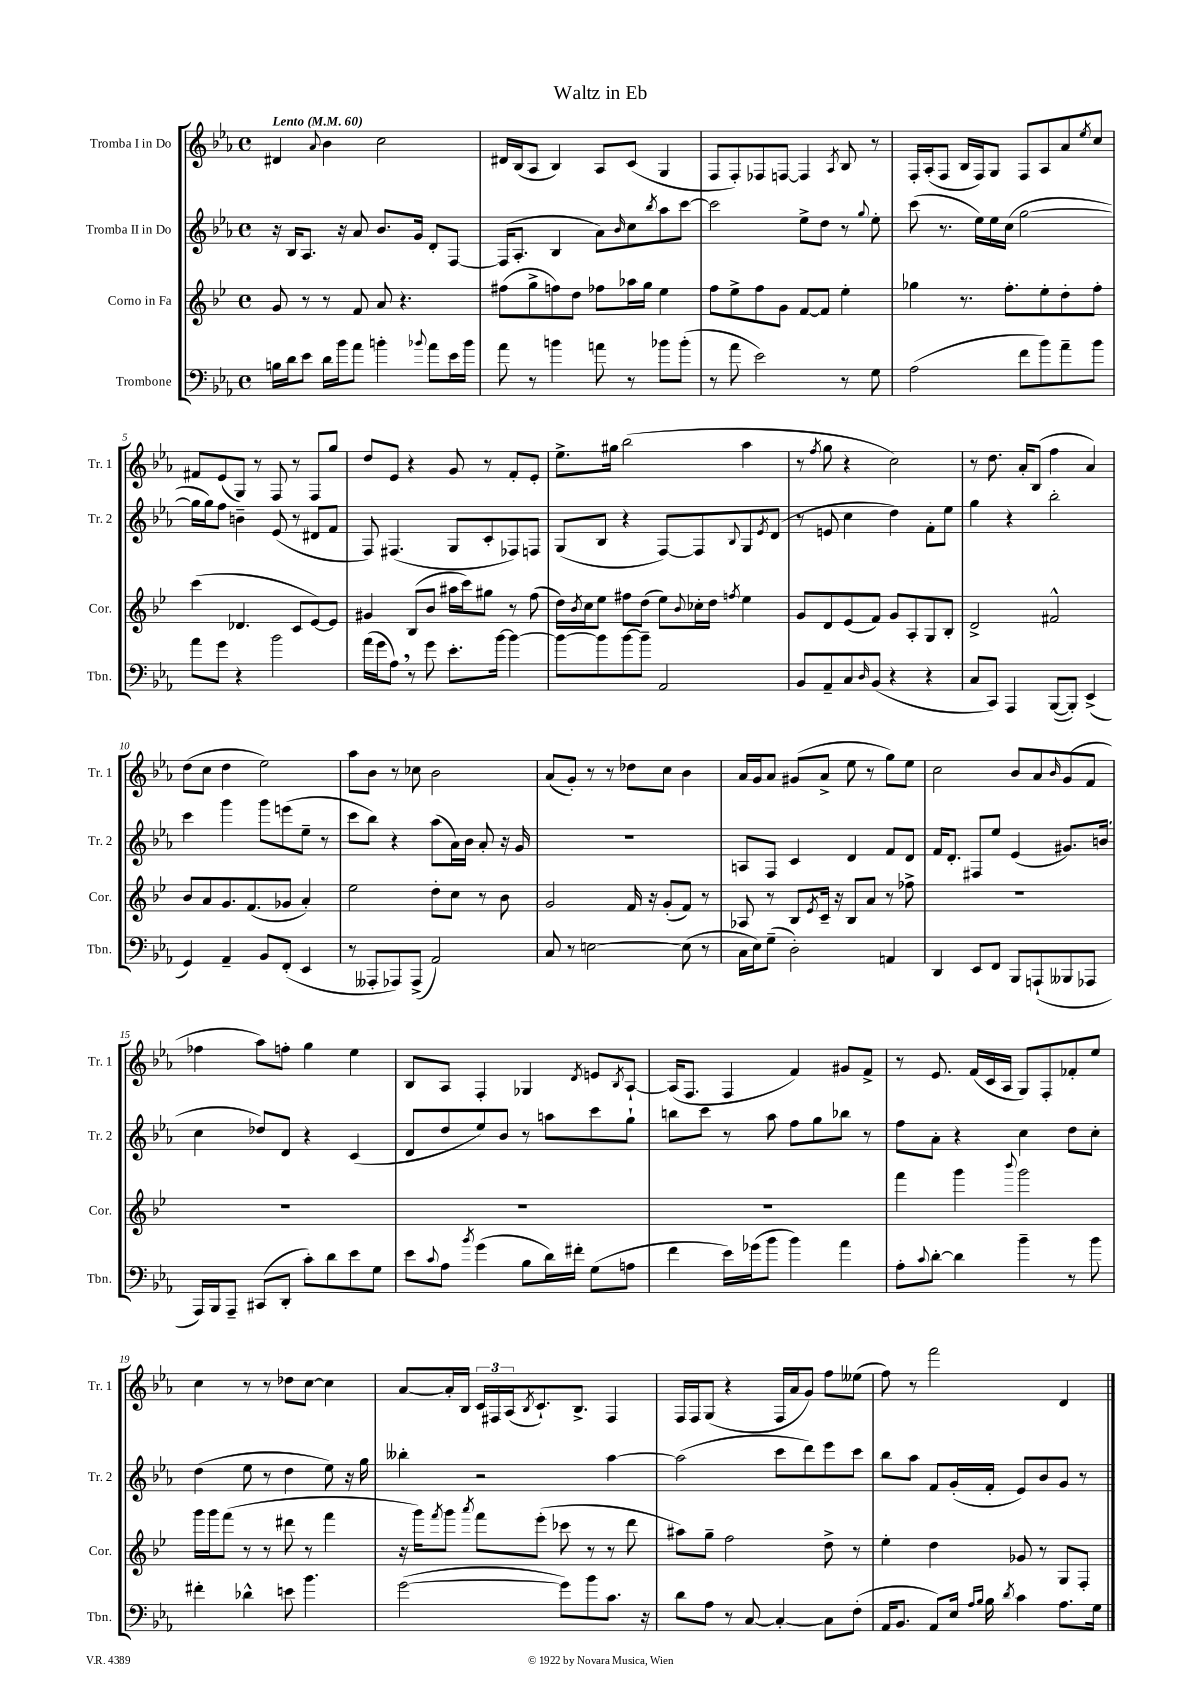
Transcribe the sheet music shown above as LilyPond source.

\header { title = "Waltz in Eb" }
<<
\new StaffGroup <<
\new Staff = "s0" \with { instrumentName = "Tromba I in Do" shortInstrumentName = "Tr. 1" } {
    \clef treble \key ees \major \defaultTimeSignature \time 4/4 \tempo "Lento" 4 = 60
    dis'4 \appoggiatura { aes'8 } bes'4 c''2 |
    dis'16 bes16( aes8 bes4) aes8 c'8( g4 |
    f8 f8-.) fes8 f8~ f4 \acciaccatura { aes8 } bes8 r8 |
    f16-. aes16-.( f8 bes16 f16) g8 f8 aes8 aes'8 \acciaccatura { ees''8 } c''8 |
    fis'8 ees'8( g8) r8 f8 r8 f8 g''8 |
    d''8 ees'8 r4 g'8 r8 f'8-. ees'8-. |
    ees''8.-> gis''16 bes''2( aes''4 |
    r8 \acciaccatura { f''8 } g''8 r4 c''2) |
    r8 d''8. aes'16-. bes8( f''4 aes'4) |
    d''8( c''8 d''4 ees''2) |
    aes''8 bes'8 r8 ces''8 bes'2 |
    aes'8( g'8-.) r8 r8 des''8 c''8 bes'4 |
    aes'16 g'16 aes'8 gis'8( aes'8-> ees''8 r8 g''8) ees''8 |
    c''2 bes'8 aes'8 \grace { bes'16 } g'8( f'8 |
    fes''4 aes''8) f''8-. g''4 ees''4 |
    bes8 aes8 f4-. ges4 \acciaccatura { d'8 } e'8 \acciaccatura { bes8 } aes8~-! |
    aes16( f8. f4 f'4) gis'8 f'8-> |
    r8 ees'8. f'16( c'16 aes16 g8) f8-. fes'8-. ees''8 |
    c''4 r8 r8 des''8 c''8~ c''4 |
    aes'8~ aes'16-. bes16 \tuplet 3/2 { c'16 fis16 aes16( } \acciaccatura { bes8 } c'8.-!) bes8.-> fis4 |
    f16 f16 g8( r4 f16 aes'16 g'8) f''8 eeses''8( |
    f''8) r8 f'''2 d'4 \bar "|." |
}
\new Staff = "s1" \with { instrumentName = "Tromba II in Do" shortInstrumentName = "Tr. 2" } {
    \clef treble \key ees \major \defaultTimeSignature \time 4/4
    r16 bes16 aes8. r16 aes'8 bes'8. g'16 d'8-. f8~ |
    f16( aes8.-. bes4 aes'8) \grace { bes'16 } c''8 \acciaccatura { bes''8 } aes''8 c'''8~ |
    c'''2 ees''8-> d''8 r8 \appoggiatura { g''8 } ees''8-. |
    c'''8( r8. ees''16) ees''16 c''16( g''2~ |
    g''16 g''16) f''8 b'4-- ees'8( r8 dis'8 f'8 |
    f8) fis4.( g8 c'8-. fes8) f8 |
    g8( bes8 r4 f8~) f8 \appoggiatura { bes8 } g8 \acciaccatura { ees'8 } d'8( |
    r8 e'8 c''4 d''4) f'8-. ees''8 |
    g''4 r4 bes''2-. |
    c'''4 g'''4 g'''8 e'''8( ees''8-- r8 |
    c'''8 bes''8) r4 aes''8( aes'16) bes'16 aes'8-. r16 g'16 |
    R1 |
    a8 f8 c'4 d'4 f'8 d'8 |
    f'16 d'8.-. fis8 ees''8 ees'4( gis'8.) b'16( |
    c''4 des''8) d'8 r4 c'4( |
    d'8 d''8 ees''8) bes'8 r8 a''8 c'''8 g''8-! |
    b''8 c'''8 r8 aes''8 f''8 g''8 bes''8 r8 |
    f''8 aes'8-. r4 c''4 d''8 c''8-. |
    d''4( ees''8 r8 d''4 ees''8) r16 g''16 |
    beses''4-. r2 aes''4~ |
    aes''2( c'''8 d'''8) ees'''8 c'''8 |
    bes''8 aes''8 f'8 g'16-.( f'16-. ees'8) bes'8 g'8 r8 \bar "|." |
}
\new Staff = "s2" \with { instrumentName = "Corno in Fa" shortInstrumentName = "Cor." } {
    \clef treble \key bes \major \defaultTimeSignature \time 4/4
    g'8 r8 r8 f'8 a'8 r4. |
    fis''8( g''8-> f''8) d''8 fes''8 aes''16 g''16 ees''4 |
    f''8 ees''8-> f''8 g'8 f'8~ f'8 ees''4-. |
    ges''4 r8. f''8.-. ees''8-. d''8-. f''8-. |
    c'''4( des'4. c'8 ees'8~) ees'8 |
    gis'4 bes8( bes'8 ais''16 c'''16) gis''8 r8 f''8( |
    d''16) \acciaccatura { bes'8 } c''16 ees''8 fis''8 d''8( ees''8) \appoggiatura { bes'8 } ces''16-. d''16 \acciaccatura { f''8 } ees''4 |
    g'8 d'8 ees'8( f'8) g'8 a8-. g8 bes8-. |
    d'2-> fis'2-^ |
    bes'8 a'8 g'8. f'8.( ges'8 a'4-.) |
    ees''2 d''8-. c''8 r8 bes'8 |
    g'2 f'16 r16 g'8-.( f'8) r8 |
    aes8 r8 bes8 \acciaccatura { ees'8 } c'16-- r16 bes8 a'8 r8 fes''8-> |
    R1 |
    R1 |
    R1 |
    R1 |
    f'''4 g'''4 \appoggiatura { bes'''8 } g'''2 |
    g'''16 g'''16 f'''8( r8 r8 dis'''8 r8 f'''4 |
    r16 g'''16) \acciaccatura { f'''8 } g'''8 \acciaccatura { a'''8 } f'''8 ees'''8-.( ces'''8 r8 r8 d'''8 |
    ais''8) g''8-- f''2 d''8-> r8 |
    ees''4-. d''4 ges'8 r8 g8 f8-. \bar "|." |
}
\new Staff = "s3" \with { instrumentName = "Trombone" shortInstrumentName = "Tbn." } {
    \clef bass \key ees \major \defaultTimeSignature \time 4/4
    b16 d'16 ees'8 d'16 bes'16 aes'8 b'4-. \appoggiatura { bes'8 } aes'8 ees'16 bes'16 |
    aes'8 r8 b'4 a'8 r8 bes'8 bes'8-.( |
    r8 aes'8 ees'2) r8 g8 |
    aes2( f'8 bes'8) aes'8-- bes'8 |
    aes'8 g'8 r4 bes'2 |
    aes'16( g'16 aes8) \breathe r8 g'8 ees'8.-. bes'16~ bes'4~ |
    bes'8~ bes'8 bes'8~ bes'8-- aes,2 |
    bes,8 aes,8-- c8 \grace { d16 } bes,8( r4 r4 |
    c8 c,8) aes,,4 bes,,8~( bes,,8-.) ees,4->( |
    g,4) aes,4-- bes,8 f,8-.( ees,4 |
    r8 aeses,,8-. aes,,8) aes,,8->( aes,2) |
    c8 r8 e2~ e8( r8 |
    c16 ees16) g8--( d2-.) a,4 |
    d,4 ees,8 f,8 bes,,8 a,,8-!( beses,,8 aes,,8 |
    aes,,16) bes,,16 aes,,8-- cis,8( d,8-. c'8-.) d'8 ees'8 g8 |
    ees'8 \appoggiatura { c'8 } aes8 \acciaccatura { bes'8 } g'4( bes8 d'16) fis'16-. g8( a8 |
    f'4 ees'16) ges'16( bes'8 bes'4) aes'4 |
    aes8-. \appoggiatura { c'8 } d'8~-. d'4 bes'4-- r8 bes'8 |
    fis'4-. des'4-^ e'8 bes'4. |
    g'2~( g'8) bes'8 c'8. r16 |
    d'8 aes8 r8 c8~ c4~-. c8 f8-.( |
    aes,16 bes,8. aes,8) ees16 \grace { aes16 bes16 } bes16 \acciaccatura { d'8 } c'4 aes8. g16 \bar "|." |
}
>>
>>
